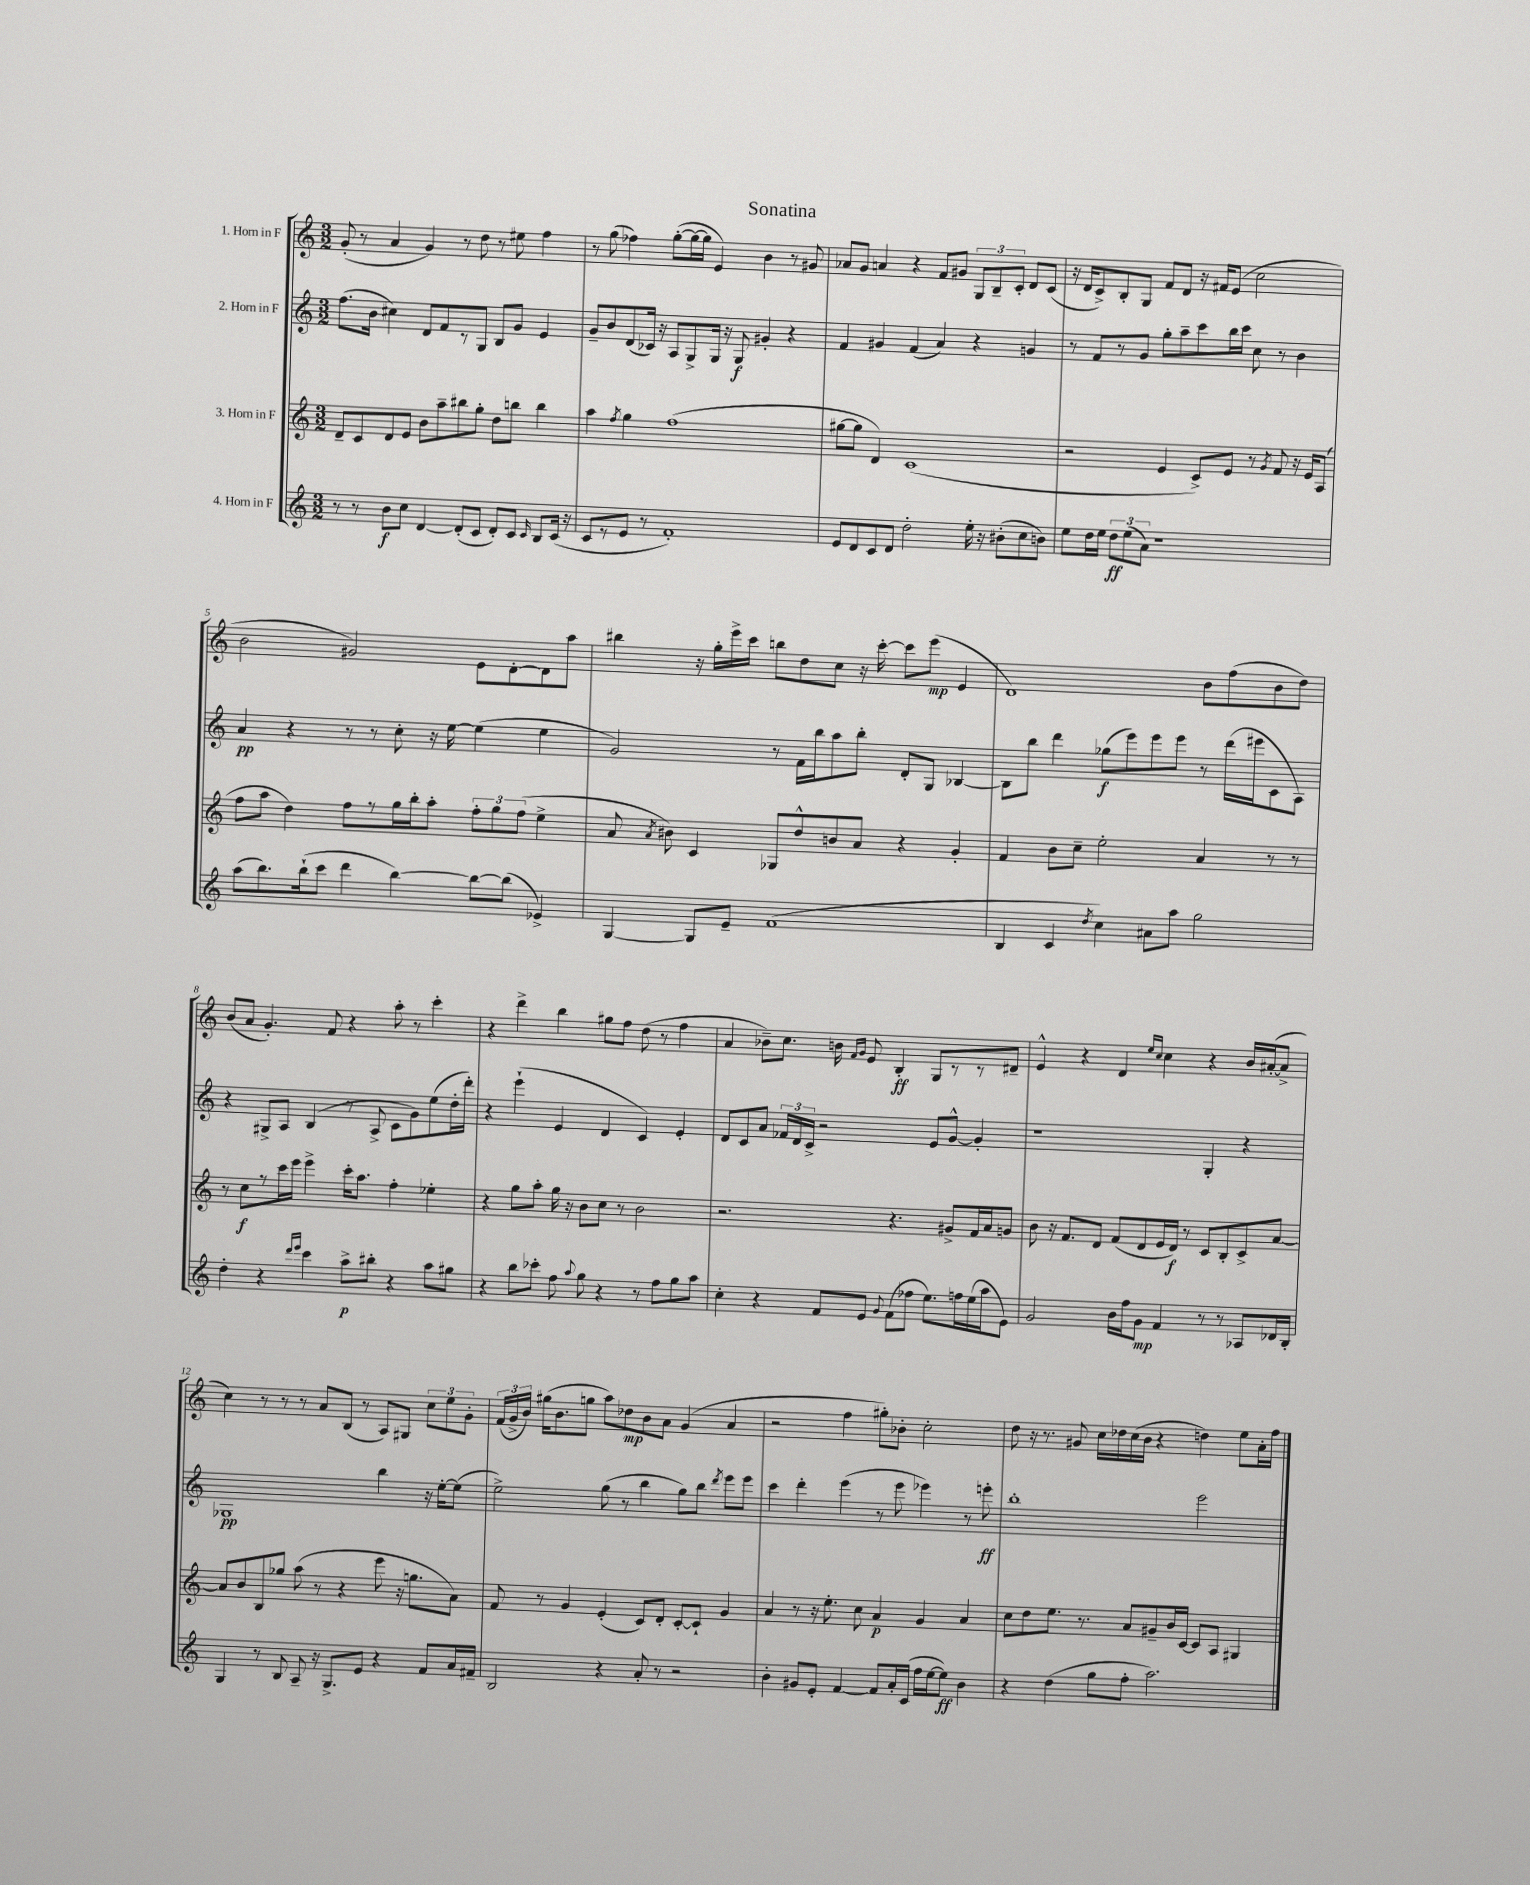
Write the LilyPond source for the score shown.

\header { title = "Sonatina" }
<<
\new StaffGroup <<
\new Staff = "s0" \with { instrumentName = "1. Horn in F" } {
    \clef treble \key c \major \numericTimeSignature \time 3/2
    \autoBeamOff g'8-.( r8 a'4 g'4) r8 d''8 r8 eis''8 f''4 |
    r8 g''8( fes''4) g''8[~-.( g''16~ g''16] e'4) b'4 r8 gis'8 |
    aes'8[ g'8] a'4 r4 f'8[ gis'8] \tuplet 3/2 { g8[ b8-- c'8]-. } d'8[ c'8]( |
    r16 d'16[ c'8->) b8-. g8] f'8[ d'8] r16 fis'16[ e'8]( c''2 |
    b'2 gis'2) e'8[ d'8~-. d'8 a''8] |
    bis''4 r16 g''16[-. e'''16-> c'''16] b''8[ d''8 c''8] r16 c'''16~-. c'''8[ e'''8]\mp( e'4 |
    d'1) b'8[ f''8( b'8 d''8]) |
    b'8[( a'8] g'4.-.) f'8 r4 a''8-. r8 c'''4-. |
    r4 d'''4-> b''4 gis''8[ f''8] d''8( r8 f''4 |
    a'4 bes'8[--) c''8.] b'16 \grace { f'16[ g'16] } e'8 b4-.\ff g8[ r8 r8 dis'8]-- |
    e'4-^ r4 d'4 \grace { e''16[ c''16] } c''4 r4 b'16[ ais'16~-.( ais'8]-> |
    c''4) r8 r8 r8 a'8[ b8]( r8 a8[) gis8] \tuplet 3/2 { c''8[ e''8 g'8]-. } |
    \tuplet 3/2 { f'16[( g'16-> b'16]) } gis''16[( b'8. g''8] a''8[) des''8\mp b'8 a'8] g'4( a'4 |
    r2 f''4 gis''8[-.) bes'8]-. c''2-. |
    d''8 r16 r8. gis'8 c''16[ des''16 c''16( b'16] r4 d''4) e''8[ a'16-. f''16] \bar "|." |
}
\new Staff = "s1" \with { instrumentName = "2. Horn in F" } {
    \clef treble \key c \major \numericTimeSignature \time 3/2
    \autoBeamOff f''8.[( b'16] cis''4) d'8[ f'8 r8 g8] b8[ g'8] e'4 |
    g'8[-- b'8 d'8( ces'16]) r16 a8[ g8-> g16] r16 g8\f gis'4-. r4 |
    f'4 gis'4 f'4( a'4) r4 g'4 |
    r8 f'8[ r8 g'8] g''8[-. a''8-- c'''8 b''16 c'''16] c''8 r8 b'4 |
    a'4\pp r4 r8 r8 c''8-. r16 e''16~ e''4( e''4 |
    g'2) r8 f'16[ b''16 a''8 b''8]-. d'8[-. g8] bes4~ |
    bes8[ b''8] d'''4 ges''8[\f( e'''8) e'''8 e'''8] r8 d'''16[( eis'''16 c'8 a8]) |
    r4 gis8[-> a8] b4( r8 a8-> c'8[ g'8) e''8( d''16-. d'''16]-.) |
    r4 e'''4-!( e'4 d'4 c'4) e'4-. |
    d'8[ c'8 a'8] \tuplet 3/2 { fes'16[ d'16 c'16]-> } r2 e'8[ g'8]~-^ g'4-. |
    r1 g4-. r4 |
    ges1\pp b''4 r16 e''16[~-. e''8]( |
    e''2->) g''8( r8 b''4 g''8[) b''8] \acciaccatura { d'''8 } e'''8[ e'''8] |
    c'''4 d'''4-. e'''4( r8 e'''8 ees'''4) r8 e'''8-.\ff |
    b''1-. e'''2 \bar "|." |
}
\new Staff = "s2" \with { instrumentName = "3. Horn in F" } {
    \clef treble \key c \major \numericTimeSignature \time 3/2
    \autoBeamOff d'8[-- c'8 d'8 e'8] b'8[ a''8-- bis''8 g''8]-. d''8[ b''8] b''4 |
    a''4 \acciaccatura { f''8 } g''4 f''1( |
    gis''8[~ gis''8] d'4) c'1( |
    r2 e'4 c'8[->) e'8] r8 \acciaccatura { g'8 } f'8 r16 e'16[ a8]( |
    f''8[ a''8] d''4) f''8[ r8 g''16 b''16-. a''8]-. \tuplet 3/2 { f''8[-. g''8 f''8]( } e''4-> |
    a'8 \acciaccatura { a'8 } bis'8) c'4 ges8[ d''8-^ b'8 a'8] r4 g'4-. |
    f'4 b'8[ c''8]-- e''2-. a'4 r8 r8 |
    r8 c''8[\f r8 c'''16 e'''16] e'''4-> c'''16[-. a''8.] f''4-. ees''4-. |
    r4 g''8[ a''8]-. g''16 r16 b'8[ c''8] r8 b'2 |
    r2. r4. gis'8[-> f'16 a'16 g'8] |
    b'8 r16 f'8.[ d'8] f'8[( d'8 e'16 d'16]\f) r8 c'8[ b8-. c'8-> a'8]~ |
    a'8[ b'8 b8 ges''8] a''8( r8 r4 e'''8 r16 g''8.[ a'8]) |
    f'8 r8 g'4 e'4-.( c'8[) d'8]-. c'8[~-. c'8]-! g'4 |
    a'4 r8 r16 e''8.-. c''8 a'4\p g'4 a'4 |
    c''8[ d''8 e''8.] r8. a'8[ gis'8-- b'16 c'16]~ c'8[ a8] gis4 \bar "|." |
}
\new Staff = "s3" \with { instrumentName = "4. Horn in F" } {
    \clef treble \key c \major \numericTimeSignature \time 3/2
    \autoBeamOff r8 r8 b'8[\f c''8] d'4~ d'8[-.( c'8] d'8[-.) c'8] \grace { c'16 } b8[ c'16]( r16 |
    c'8[ r8 e'8] r8 f'1-.) |
    e'8[ d'8 c'8 d'8] d''2-. e''16-. r16 bis'8[-.( c''8 b'8]) |
    e''8[ d''16 e''16] \tuplet 3/2 { d''8[\ff e''8( a'8]) } r1 |
    a''8[( b''8.) b''16-!( c'''8] d'''4 b''4~) b''8[~ b''8]( ees'4->) |
    g4~ g8[ e'8]-- f'1( |
    b4 c'4 \acciaccatura { d''8 } c''4) ais'8[ a''8] g''2 |
    d''4-. r4 \grace { d'''16[ e'''16] } c'''4 a''8[->\p bis''8]-. r4 a''8[ gis''8] |
    r4 b''8[ ces'''8]-. f''8 \appoggiatura { a''8 } g''8 r4 r8 f''8[ g''8 a''8] |
    c''4-. r4 f'8[ e'8] \appoggiatura { g'8 } f'8[( fes''8] e''8.[) f''16 e''16( a''16 e'8]) |
    g'2 b'16[ f''16 g'8]\mp f'4 r8 r8 aes8[ des'16 b16]-. |
    g4 r8 b8 a8-- r16 g8.[-> e'8] r4 f'8[ a'16 fis'16]-- |
    b2 r4 a'8-. r8 r2 |
    b'4-. gis'8[ e'8]-. f'4~ f'8[ a'16-. c'16]( f''16[ e''16~ e''8]\ff) b'4 |
    r4 d''4( g''8[ f''8]-. a''2.) \bar "|." |
}
>>
>>
